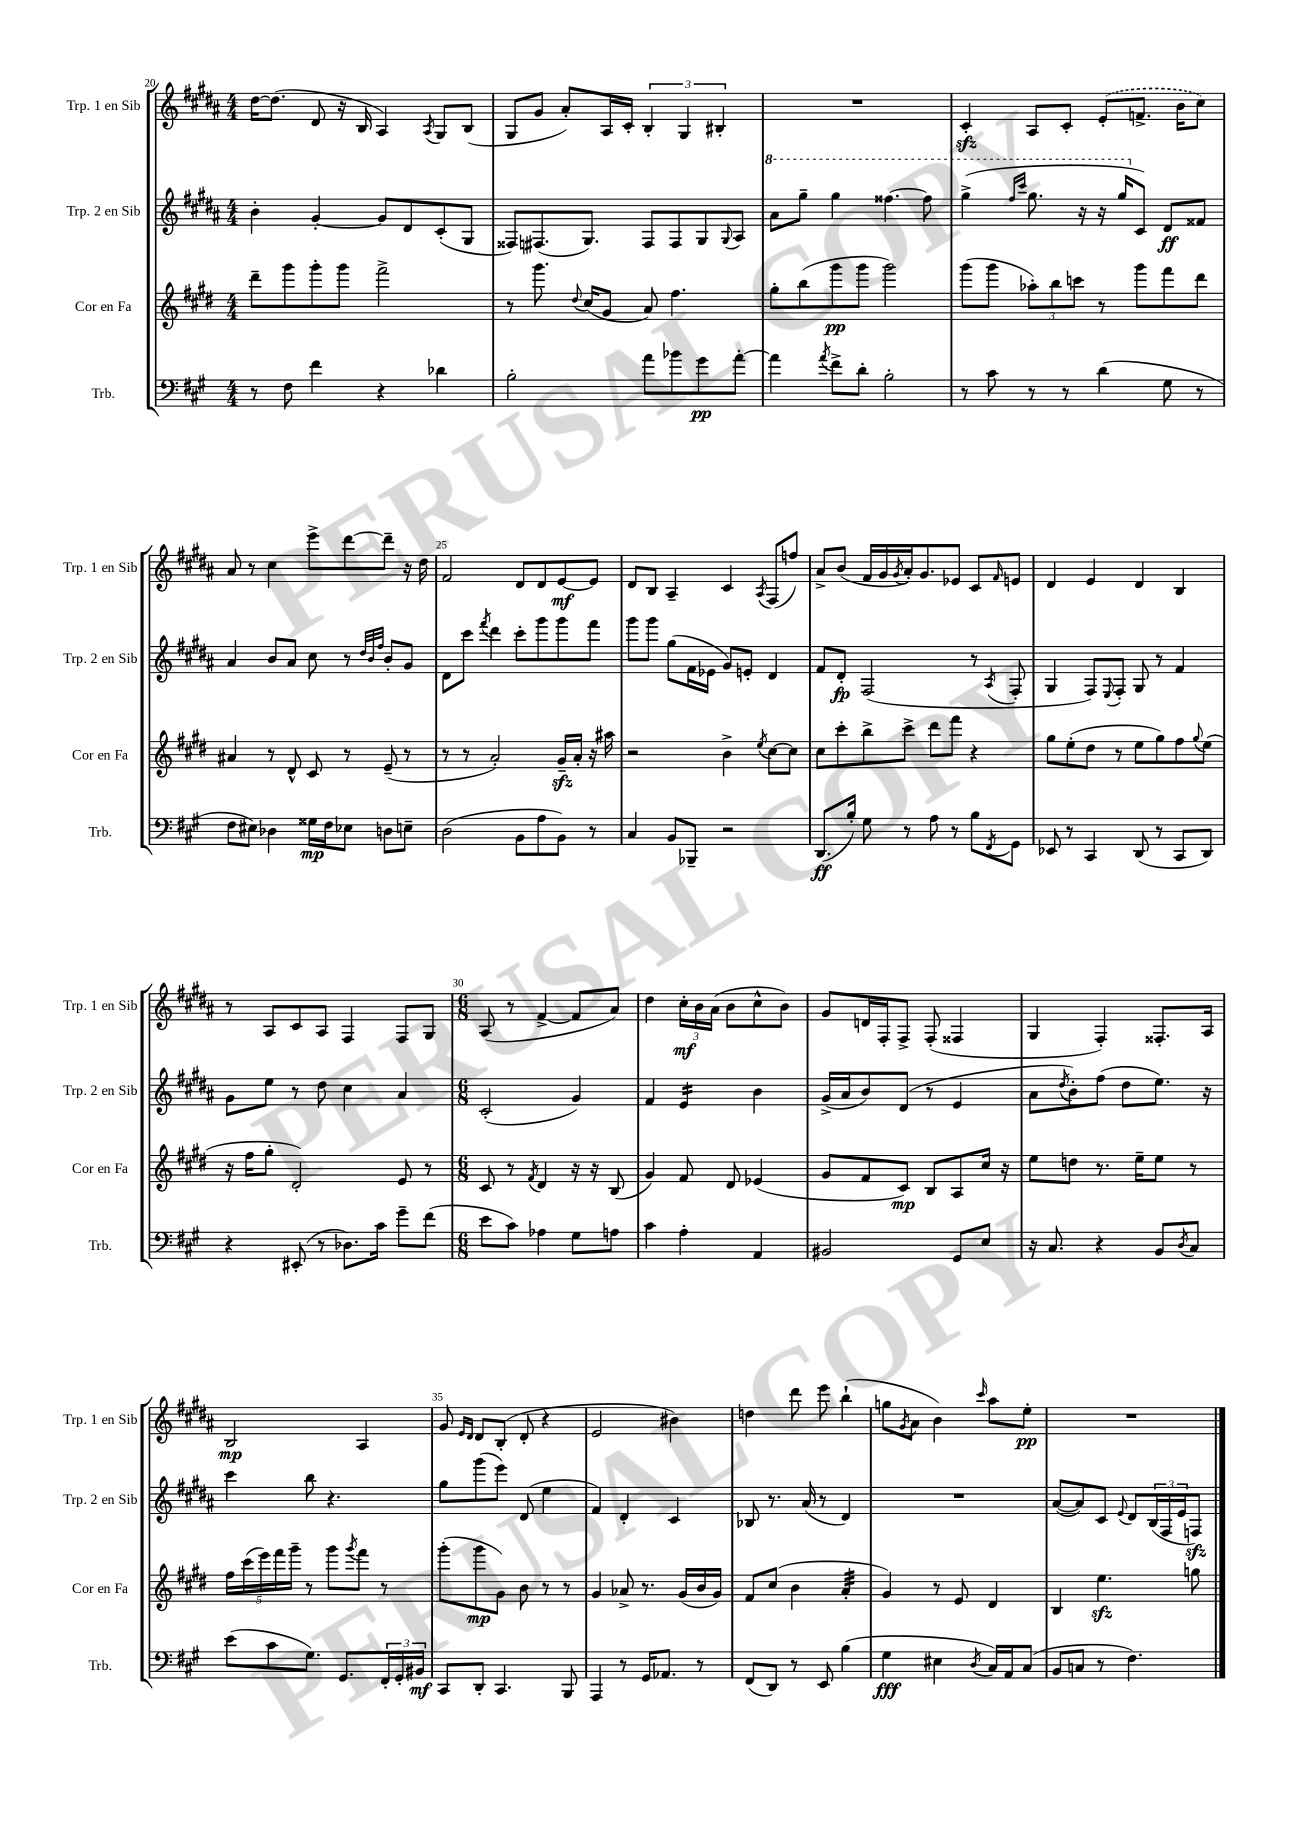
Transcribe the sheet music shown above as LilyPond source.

<<
\new StaffGroup <<
\new Staff = "s0" \with { instrumentName = "Trp. 1 en Sib" shortInstrumentName = "Trp. 1 en Sib" } {
    \clef treble \key b \major \numericTimeSignature \time 4/4
    dis''16~ dis''8.( dis'8 r16 b16 ais4) \acciaccatura { ais8 } gis8 b8( |
    gis8 gis'8 ais'8-.) ais16 cis'16-. \tuplet 3/2 { b4-. gis4 bis4-. } |
    R1 |
    cis'4-.\sfz ais8 cis'8-. \once \slurDashed e'8-.( f'8.-> b'16 cis''8) |
    ais'8 r8 cis''4 e'''8-> dis'''8~ dis'''8-- r16 dis''16 |
    fis'2 dis'8 dis'8 e'8~\mf e'8 |
    dis'8 b8 ais4-- cis'4 \acciaccatura { ais8 } fis8( f''8) |
    ais'8-> b'8( fis'16 gis'16 \acciaccatura { gis'8 } ais'16-.) gis'8. ees'8 cis'8 \grace { fis'16 } e'8 |
    dis'4 e'4 dis'4 b4 |
    r8 ais8 cis'8 ais8 fis4 fis8 gis8 |
    \numericTimeSignature \time 6/8 ais8( r8 fis'4~-> fis'8 ais'8) |
    dis''4 \tuplet 3/2 { cis''16-.\mf b'16 ais'16( } b'8 cis''8-^ b'8) |
    gis'8 d'16 fis16-. fis8-> fis8-.( fisis4 |
    gis4 fis4-.) fisis8.-. ais16 |
    b2\mp ais4 |
    gis'8 \grace { e'16 dis'16 } dis'8 b8-.( dis'8-. r4 |
    e'2 bis'4) |
    d''4 dis'''8 e'''8 b''4-!( |
    g''8 \acciaccatura { gis'8 } ais'8 b'4) \grace { cis'''16 } ais''8 e''8-.\pp |
    R2. \bar "|." |
}
\new Staff = "s1" \with { instrumentName = "Trp. 2 en Sib" shortInstrumentName = "Trp. 2 en Sib" } {
    \clef treble \key b \major \numericTimeSignature \time 4/4
    b'4-. gis'4~-. gis'8 dis'8 cis'8-.( gis8 |
    fisis8) fis8.( gis8.) fis8 fis8 gis8 \appoggiatura { gis8 } ais8 |
    \ottava #1 ais''8 gis'''8-- gis'''4 fisis'''4.~ fisis'''8 |
    gis'''4->( \grace { fis'''16 cis''''16 } gis'''8. r16 r16 gis'''16 \ottava #0 cis'8) dis'8\ff fisis'8 |
    ais'4 b'8 ais'8 cis''8 r8 \grace { dis''32 b'32 fis''32 } b'8-. gis'8 |
    dis'8 cis'''8 \acciaccatura { fis'''8 } dis'''4 cis'''8-. gis'''8 gis'''8 fis'''8 |
    gis'''8 gis'''8 gis''8( fis'16 ees'16 gis'8) e'8-. dis'4 |
    fis'8 dis'8-.\fp fis2( r8 \acciaccatura { ais8 } fis8-. |
    gis4 fis8) \appoggiatura { e8 } fis8-. gis8 r8 fis'4 |
    gis'8 e''8 r8 dis''8 cis''4 ais'4 |
    \numericTimeSignature \time 6/8 cis'2-.( gis'4) |
    fis'4 e'4:16 b'4 |
    gis'16->( ais'16 b'8) dis'8( r8 e'4 |
    ais'8 \acciaccatura { dis''8 } b'8-.) fis''8( dis''8 e''8.) r16 |
    cis'''4 b''8 r4. |
    gis''8 gis'''8( e'''8) dis'8( e''4 |
    fis'4) dis'4-. cis'4 |
    bes8 r8. ais'16( r8 dis'4) |
    R2. |
    ais'8~( ais'8) cis'8 \appoggiatura { e'8 } dis'8 \tuplet 3/2 { b16( fis16 e'16 } f8\sfz) \bar "|." |
}
\new Staff = "s2" \with { instrumentName = "Cor en Fa" shortInstrumentName = "Cor en Fa" } {
    \clef treble \key e \major \numericTimeSignature \time 4/4
    dis'''8-- gis'''8 gis'''8-. gis'''8 fis'''2-> |
    r8 gis'''8. \appoggiatura { dis''8 } cis''16( gis'8 a'8) fis''4. |
    gis''8-. b''8( gis'''8\pp gis'''8 gis'''2) |
    gis'''8( gis'''8 \tuplet 3/2 { aes''8-.) b''8 c'''8 } r8 gis'''8 fis'''8 dis'''8 |
    ais'4 r8 dis'8-^ cis'8 r8 e'8--( r8 |
    r8 r8 a'2-.) gis'16--\sfz a'16-. r16 ais''16 |
    r2 b'4-> \acciaccatura { e''8 } cis''8~ cis''8 |
    cis''8 cis'''8-. b''8-> cis'''8-> dis'''8 fis'''8 r4 |
    gis''8 e''8-.( dis''8 r8 e''8 gis''8) fis''8 \appoggiatura { gis''8 } e''8( |
    r16 fis''16 gis''8-. dis'2-.) e'8 r8 |
    \numericTimeSignature \time 6/8 cis'8 r8 \acciaccatura { fis'8 } dis'4 r16 r16 b8( |
    gis'4) fis'8 dis'8 ees'4( |
    gis'8 fis'8 cis'8\mp) b8 a8 cis''16 r16 |
    e''8 d''8 r8. e''16-- e''8 r8 |
    \tuplet 5/4 { fis''16 cis'''16( e'''16) fis'''16 gis'''16-- } r8 gis'''8 \acciaccatura { gis'''8 } fis'''8 r8 |
    gis'''8-.( gis'''8\mp gis'8) b'8 r8 r8 |
    gis'4 aes'8-> r8. gis'16( b'16 gis'16) |
    fis'8 cis''8( b'4 a'4:32-. |
    gis'4) r8 e'8 dis'4 |
    b4 e''4.\sfz g''8 \bar "|." |
}
\new Staff = "s3" \with { instrumentName = "Trb." shortInstrumentName = "Trb." } {
    \clef bass \key a \major \numericTimeSignature \time 4/4
    r8 fis8 fis'4 r4 des'4 |
    b2-. a'8 bes'8 gis'8\pp a'8~-. |
    a'4 \acciaccatura { a'8 } fis'8-> d'8-. b2-. |
    r8 cis'8 r8 r8 d'4( gis8 r8 |
    fis8 eis8) des4 gisis16\mp fis16 ees8 d8 e8-- |
    d2( b,8 a8 b,8) r8 |
    cis4 b,8 bes,,8-- r2 |
    d,8.\ff( b16-.) gis8 r8 a8 r8 b8 \acciaccatura { fis,8 } gis,8 |
    ees,8 r8 cis,4 d,8( r8 cis,8 d,8) |
    r4 eis,8-.( r8 des8.) cis'16 gis'8-- fis'8( |
    \numericTimeSignature \time 6/8 e'8 cis'8) aes4 gis8 a8 |
    cis'4 a4-. a,4 |
    bis,2 gis,8 e8 |
    r16 cis8. r4 b,8 \acciaccatura { d8 } cis8 |
    e'8( cis'8 gis8.) gis,8. \tuplet 3/2 { fis,16-. gis,16-. bis,16\mf } |
    cis,8 d,8-. cis,4. b,,8 |
    a,,4 r8 gis,16 aes,8. r8 |
    fis,8( d,8) r8 e,8 b4( |
    gis4\fff eis4 \acciaccatura { d8 } cis16) a,16 cis8( |
    b,8 c8 r8 fis4.) \bar "|." |
}
>>
>>
\layout { \context { \Score currentBarNumber = #20 \override BarNumber.break-visibility = ##(#f #t #t) barNumberVisibility = #(every-nth-bar-number-visible 5) } }
